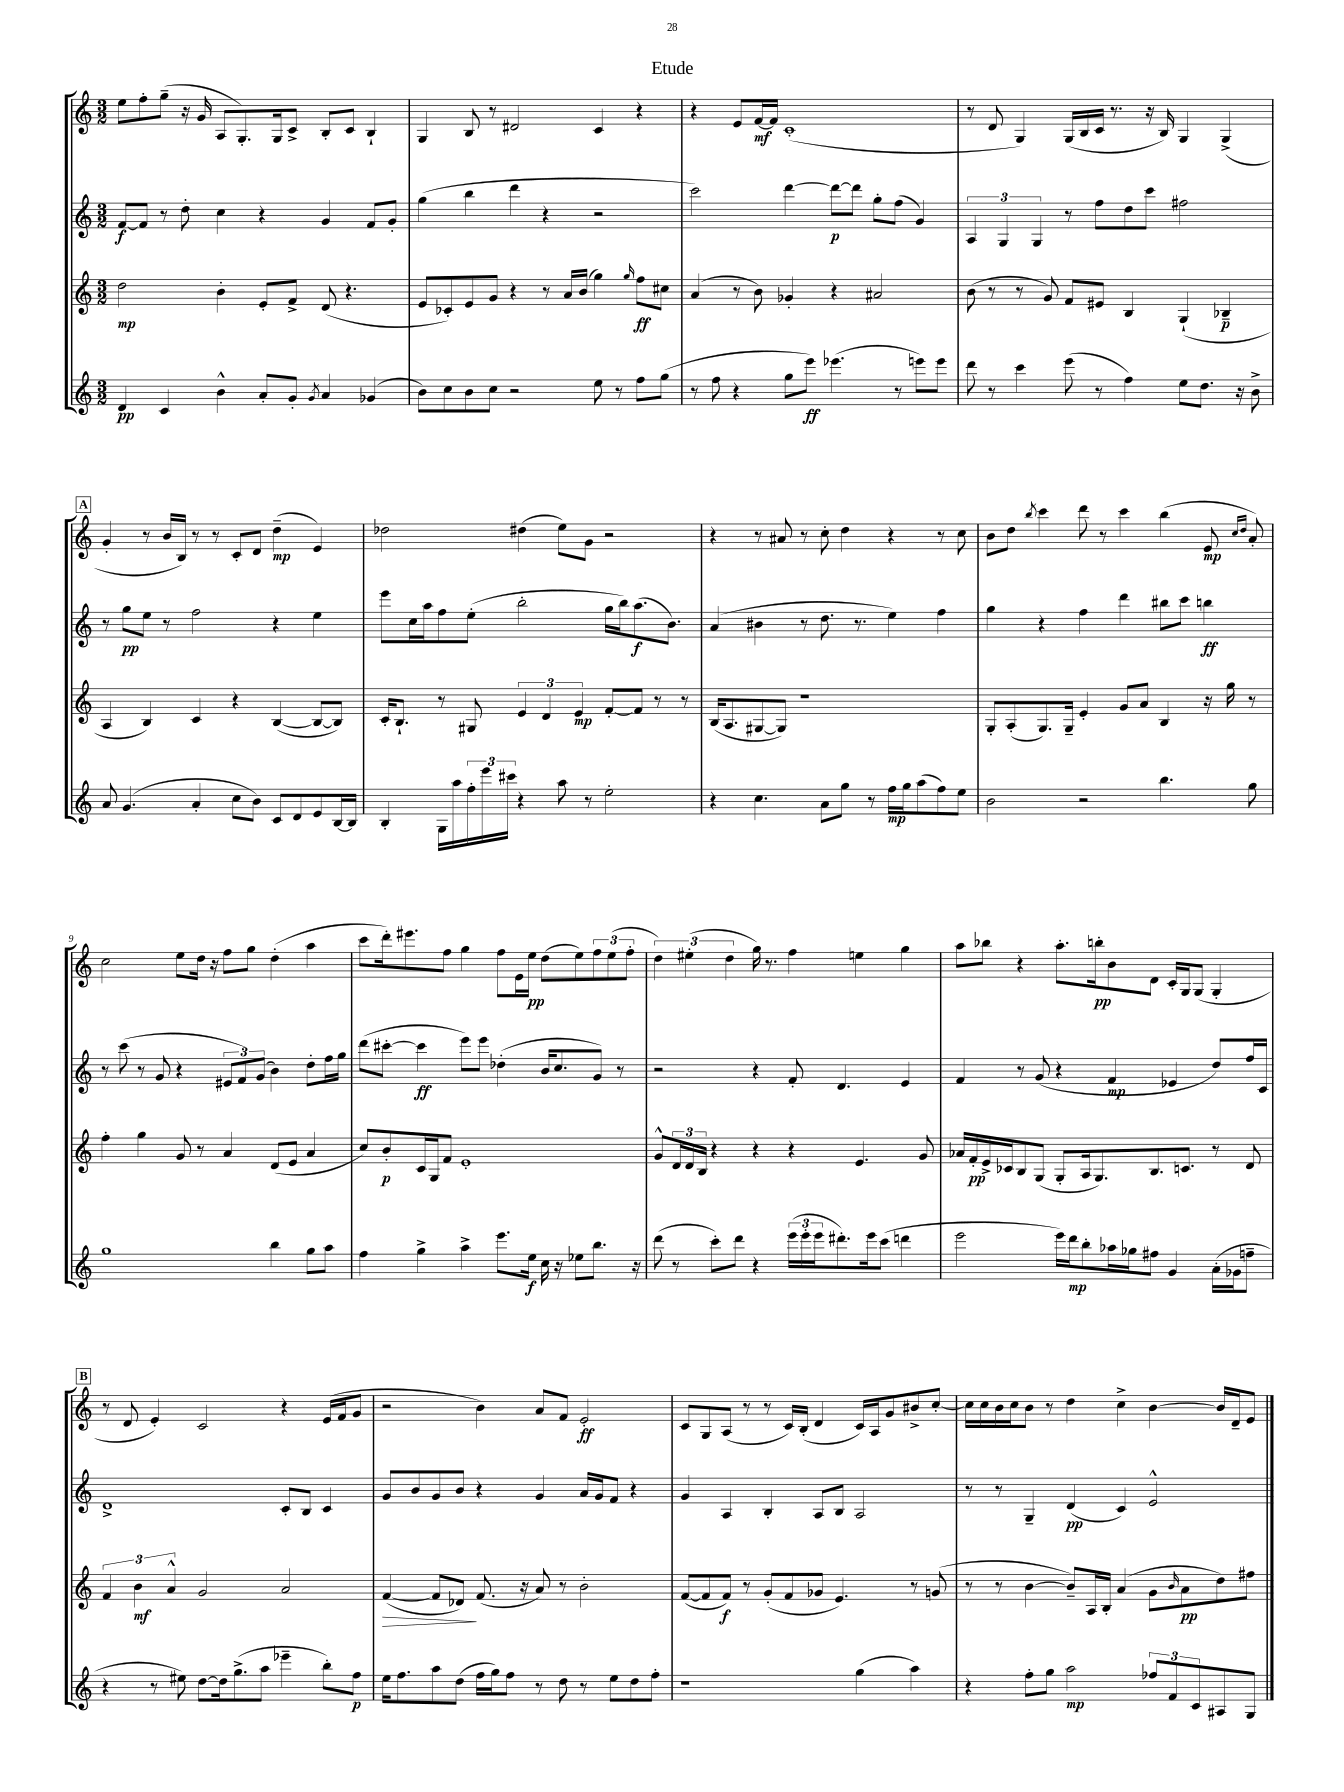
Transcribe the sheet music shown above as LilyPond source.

\header { title = "Etude" }
<<
\new StaffGroup <<
\new Staff = "s0" {
    \clef treble \key c \major \numericTimeSignature \time 3/2
    e''8 f''8-. g''8--( r16 g'16 a8 g8.-.) g16 c'8-> b8-. c'8 b4-! |
    g4 b8 r8 dis'2 c'4 r4 |
    r4 e'8 f'16~\mf f'16 c'1-.( |
    r8 d'8 g4) g16( b16 c'16 r8. r16 b16) g4 g4->( |
    \mark \markup { \box "A" } g'4-. r8 b'16 b16) r8 r8 c'8-. d'8 d''4--\mp( e'4) |
    des''2 dis''4( e''8) g'8 r2 |
    r4 r8 ais'8 r8 c''8-. d''4 r4 r8 c''8 |
    b'8 d''8 \acciaccatura { b''8 } c'''4 d'''8 r8 c'''4 b''4( e'8\mp \grace { c''16 d''16 } a'8-.) |
    c''2 e''8 d''16 r16 f''8 g''8 d''4-.( a''4 |
    c'''8 d'''16-.) eis'''8. f''8 g''4 f''8 e'16 e''16\pp d''8( e''8) \tuplet 3/2 { f''8 e''8( f''8-. } |
    \tuplet 3/2 { d''4) eis''4-.( d''4 } g''16) r8. f''4 e''4 g''4 |
    a''8 bes''8 r4 a''8.-. b''16-.\pp b'8 d'8 c'16-. g16 g8( g4-. |
    \mark \markup { \box "B" } r8 d'8 e'4-.) c'2 r4 e'16( f'16 g'8 |
    r2 b'4) a'8 f'8 e'2-.\ff |
    c'8 g8 a8( r8 r8 c'16) b16-.( d'4 c'16) a16 g'8 bis'8-> c''8~-. |
    c''16 c''16 b'16 c''16 b'8 r8 d''4 c''4-> b'4~ b'16 d'16-- e'8 \bar "|." |
}
\new Staff = "s1" {
    \clef treble \key c \major \numericTimeSignature \time 3/2
    f'8~\f f'8 r8 d''8-. c''4 r4 g'4 f'8 g'8-. |
    g''4( b''4 d'''4 r4 r2 |
    c'''2) d'''4~ d'''8~\p d'''8 g''8-. f''8( g'4) |
    \tuplet 3/2 { a4 g4 g4 } r8 f''8 d''8 c'''8 fis''2 |
    \mark \markup { \box "A" } r8 g''8\pp e''8 r8 f''2 r4 e''4 |
    e'''8 c''16 a''16 f''8 e''8-.( b''2-. g''16 b''16) a''8.\f( b'8.) |
    a'4( bis'4 r8 d''8. r8. e''4) f''4 |
    g''4 r4 f''4 d'''4 bis''8 c'''8 b''4\ff |
    r8 c'''8( r8 g'8 r4 \tuplet 3/2 { eis'8 f'8) g'8( } b'4) d''8-. f''16 g''16 |
    d'''8( cis'''8~-. cis'''4\ff e'''8) e'''8 des''4-.( b'16 c''8. g'8) r8 |
    r2 r4 f'8-. d'4. e'4 |
    f'4 r8 g'8( r4 f'4\mp ees'4 d''8) f''16 c'16 |
    \mark \markup { \box "B" } d'1-> c'8-. b8 c'4 |
    g'8 b'8 g'8 b'8 r4 g'4 a'16 g'16 f'8 r4 |
    g'4 a4 b4-. a8 b8 a2 |
    r8 r8 g4-- d'4\pp( c'4) e'2-^ \bar "|." |
}
\new Staff = "s2" {
    \clef treble \key c \major \numericTimeSignature \time 3/2
    d''2\mp b'4-. e'8-. f'8-> d'8( r4. |
    e'8 ces'8-.) e'8 g'8 r4 r8 a'16 b'16( g''4) \grace { g''16 } f''8\ff cis''8 |
    a'4( r8 b'8) ges'4-. r4 ais'2 |
    b'8( r8 r8 g'8) f'8 eis'8 b4 g4-!( bes4--\p |
    \mark \markup { \box "A" } a4 b4) c'4 r4 b4~( b8~ b8) |
    c'16-. b8.-! r8 gis8 \tuplet 3/2 { e'4 d'4 e'4\mp } f'8~-. f'8 r8 r8 |
    b16( a8. gis8~ gis8) r1 |
    g8-. a8-.( g8.) g16-- e'4-. g'8 a'8 b4 r16 g''16 r8 |
    f''4-. g''4 g'8 r8 a'4 d'8( e'8 a'4 |
    c''8) b'8-.\p c'16 g16 f'8 e'1-. |
    g'8-^ \tuplet 3/2 { d'16 d'16 b16 } r4 r4 r4 e'4. g'8 |
    aes'16 f'16-.\pp e'16-> ces'16 b8 g8( g8-. a16 g8.) b8. c'8. r8 d'8 |
    \mark \markup { \box "B" } \tuplet 3/2 { f'4 b'4\mf a'4-^ } g'2 a'2 |
    f'4~\>( f'8 des'8\!) f'8.( r16 a'8) r8 b'2-. |
    f'8~( f'8 f'8\f) r8 g'8-.( f'8 ges'8 e'4.) r8 g'8( |
    r8 r8 b'4~ b'8--) a16 b16-. a'4( g'8 \grace { b'16 } a'8\pp d''8) fis''8 \bar "|." |
}
\new Staff = "s3" {
    \clef treble \key c \major \numericTimeSignature \time 3/2
    d'4\pp c'4 b'4-^ a'8-. g'8-. \acciaccatura { g'8 } a'4 ges'4( |
    b'8) c''8 b'8 c''8 r2 e''8 r8 f''8 g''8( |
    r8 f''8 r4 g''8 e'''8\ff) ees'''4.( r8 e'''8) e'''8 |
    d'''8 r8 c'''4 e'''8( r8 f''4) e''8 d''8. r16 b'8-> |
    \mark \markup { \box "A" } a'8 g'4.( a'4-. c''8 b'8) c'8 d'8 e'8 b16~ b16 |
    b4-. g16 a''16 \tuplet 3/2 { f''16-. e'''16 cis'''16 } r4 a''8 r8 e''2-. |
    r4 c''4. a'8 g''8 r8 f''16\mp g''16 a''8( f''8) e''8 |
    b'2 r2 b''4. g''8 |
    g''1 b''4 g''8 a''8 |
    f''4 g''4-> a''4-> e'''8. e''16\f c''16 r16 ees''8 b''8. r16 |
    d'''8( r8 c'''8-.) d'''8 r4 \tuplet 3/2 { e'''16( e'''16-. e'''16 } dis'''8.-.) e'''16 c'''8( d'''4 |
    e'''2 e'''16) d'''16\mp b''8-. aes''16 ges''16 fis''8 g'4 a'16-.( ges'16 f''8-- |
    \mark \markup { \box "B" } r4 r8 eis''8) d''8~ d''16 g''8.->( a''8 ees'''4-- b''8-.) f''8\p |
    e''16 f''8. a''8 d''8( f''16 g''16) f''8 r8 d''8 r8 e''8 d''8 f''8-. |
    r1 g''4( a''4) |
    r4 f''8-. g''8 a''2\mp \tuplet 3/2 { fes''8 f'8 c'8 } ais8 g8 \bar "|." |
}
>>
>>
